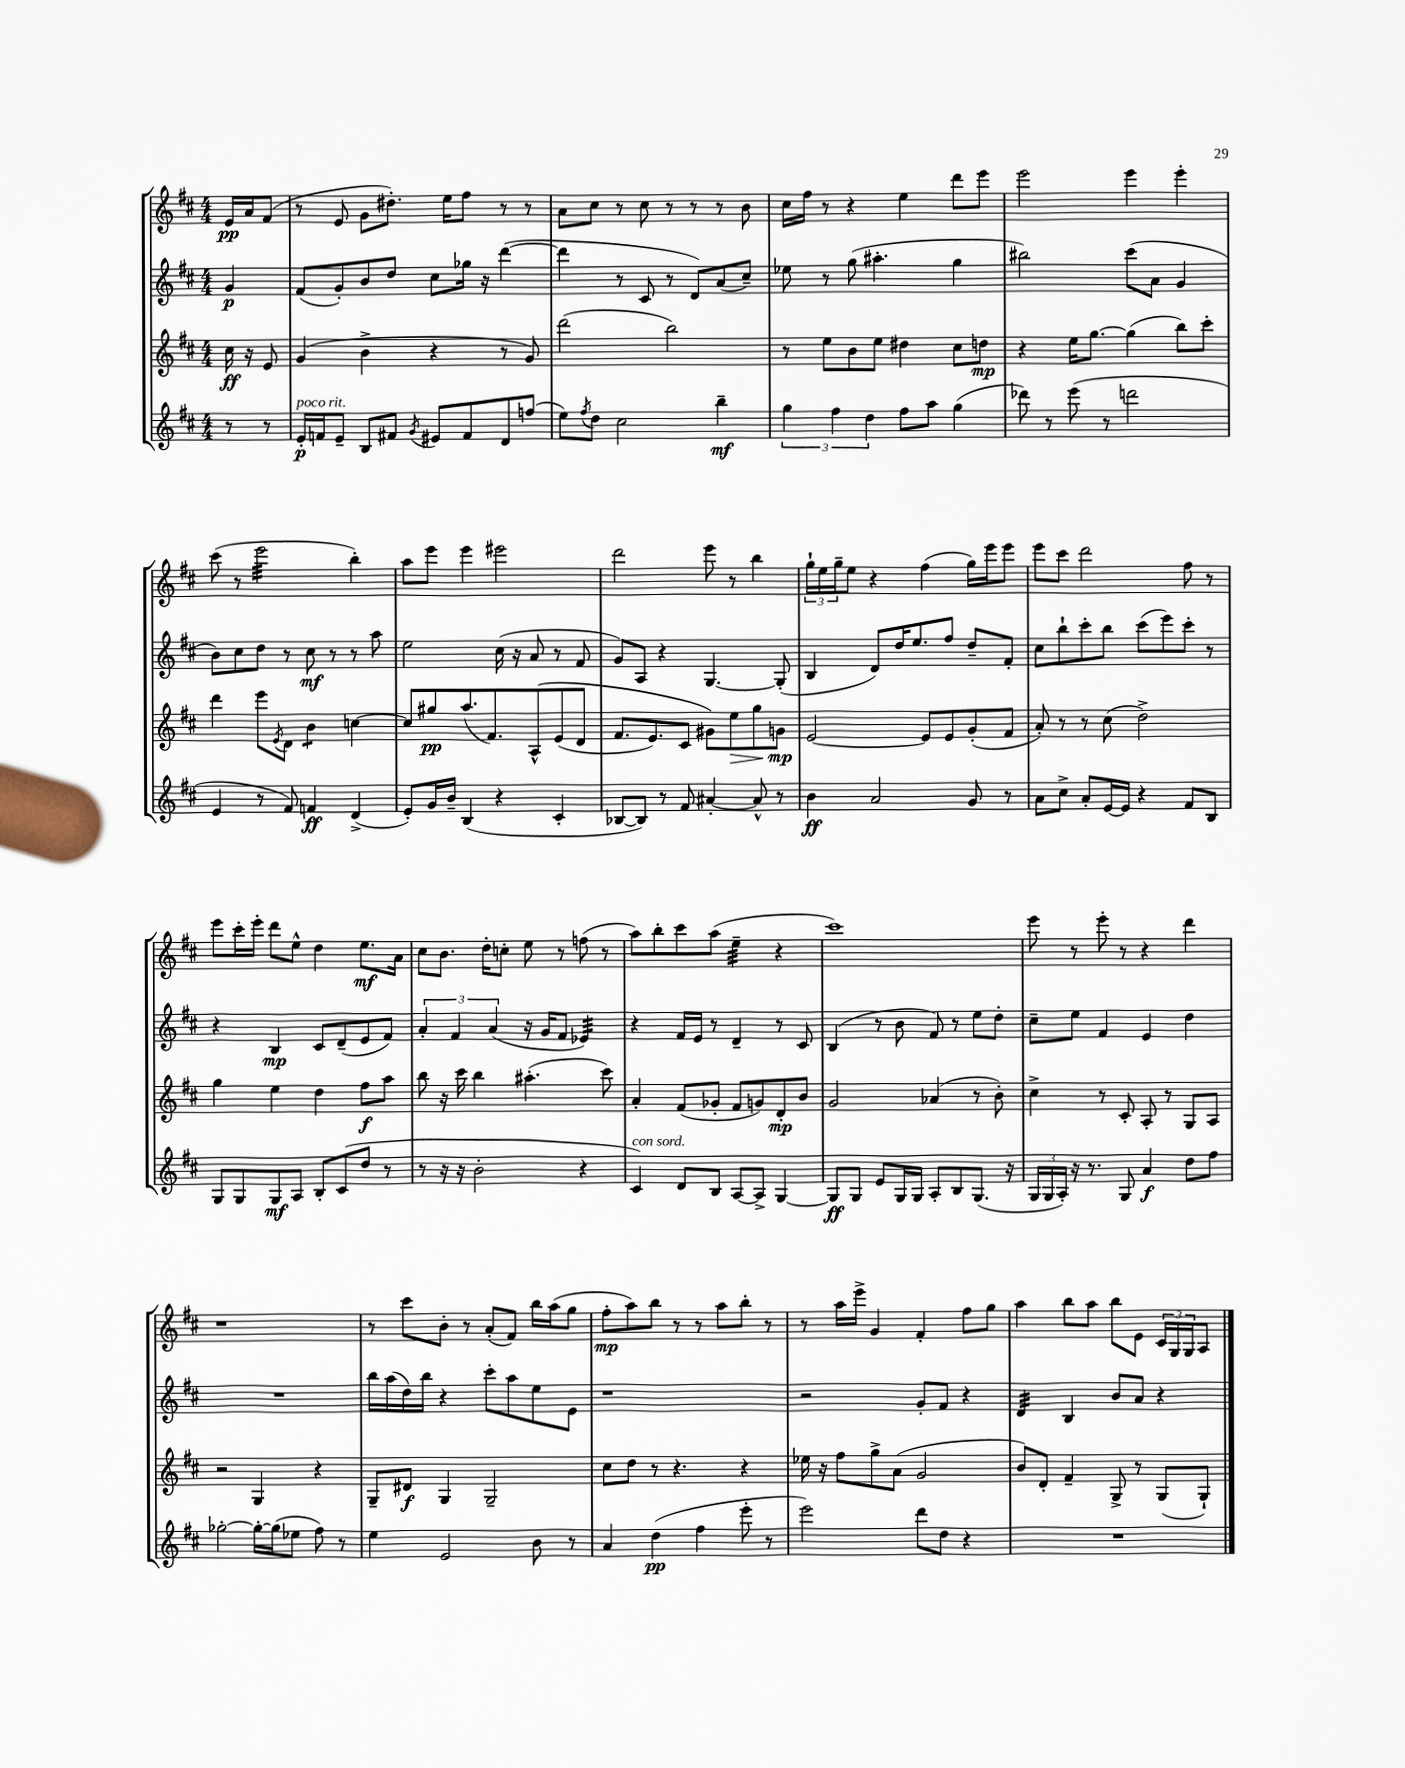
<<
\new StaffGroup <<
\new Staff = "s0" {
    \clef treble \key d \major \numericTimeSignature \time 4/4 \partial 4
    e'16\pp a'16 fis'8( |
    r8 e'8 g'8 dis''8.-.) e''16 fis''8 r8 r8 |
    a'8 cis''8 r8 cis''8 r8 r8 r8 b'8 |
    cis''16 fis''16 r8 r4 e''4 d'''8 e'''8 |
    e'''2 e'''4 e'''4-. |
    cis'''8( r8 e'''2:32 b''4-.) |
    a''8 e'''8 e'''4 eis'''2 |
    d'''2 e'''8 r8 b''4 |
    \tuplet 3/2 { g''16-! e''16 g''16-- } e''8 r4 fis''4( g''16) e'''16 e'''8 |
    e'''8 cis'''8 d'''2 fis''8 r8 |
    e'''8 cis'''16-. e'''16-. d'''8 e''8-^ d''4 e''8.\mf a'16 |
    cis''8 b'8. d''16-. c''8-. e''8 r8 f''8( r8 |
    a''8) b''8-. cis'''8 a''8( e''4:32-- r4 |
    cis'''1) |
    e'''8 r8 e'''8-. r8 r4 d'''4 |
    r1 |
    r8 cis'''8 b'8-. r8 a'8-.( fis'8) b''16 a''16( g''8 |
    fis''8-.\mp a''8) b''8 r8 r8 a''8 b''8-. r8 |
    r8 a''16 e'''16-> g'4 fis'4-. fis''8 g''8 |
    a''4 b''8 a''8 b''8 e'8 \tuplet 3/2 { cis'16 g16 g16 } a8 \bar "|." |
}
\new Staff = "s1" {
    \clef treble \key d \major \numericTimeSignature \time 4/4 \partial 4
    g'4\p |
    fis'8( g'8-.) b'8 d''8 cis''8 ges''16 r16 d'''4~( |
    d'''4 r8 cis'8 r8 d'8) a'8( cis''8--) |
    ees''8 r8 g''8( ais''4.-. g''4 |
    bis''2) cis'''8( a'8 g'4 |
    b'8) cis''8 d''8 r8 cis''8\mf r8 r8 a''8 |
    e''2 cis''16( r16 a'8 r8 fis'8 |
    g'8) a8 r4 g4.~ g8-.( |
    b4 d'8) d''16 e''8. fis''8 d''8-- fis'8-. |
    cis''8 b''8-! cis'''8-. b''8 cis'''8( e'''8) cis'''8-. r8 |
    r4 b4\mp cis'8 d'8--( e'8 fis'8) |
    \tuplet 3/2 { a'4-. fis'4 a'4( } r16 g'16 fis'8 ees'4:32) |
    r4 fis'16 e'16 r8 d'4-- r8 cis'8 |
    b4( r8 b'8 fis'8) r8 e''8 d''8-. |
    cis''8-- e''8 fis'4 e'4 d''4 |
    R1 |
    b''16 a''16( d''16) b''16 r4 cis'''8-. a''8 e''8 e'8 |
    r1 |
    r2 g'8-. fis'8 r4 |
    d'4:32 b4 b'8 a'8 r4 \bar "|." |
}
\new Staff = "s2" {
    \clef treble \key d \major \numericTimeSignature \time 4/4 \partial 4
    cis''16\ff r16 e'8 |
    g'4( b'4-> r4 r8 g'8) |
    d'''2( b''2) |
    r8 e''8 b'8 e''8 dis''4 cis''8 d''8\mp |
    r4 e''16 g''8.~ g''4( b''8) cis'''8-. |
    d'''4 e'''8 \acciaccatura { e'8 } d'8 b'4:8 c''4~ |
    c''8 gis''8\pp a''8.( fis'8.) a8-^\( e'8( d'8 |
    fis'8. e'8.) cis'8 gis'8\) e''8\> g''8 g'8\mp\! |
    e'2~ e'8 e'8 g'8-.( fis'8 |
    a'8-.) r8 r8 cis''8( d''2->) |
    g''4 e''4 d''4 fis''8\f a''8 |
    b''8 r16 cis'''16 b''4 ais''4.-.( cis'''8) |
    a'4-. fis'8( ges'8-. fis'8 g'8) d'8-.\mp b'8 |
    g'2 aes'4( r8 b'8-.) |
    cis''4-> r8 cis'8-. a8-. r8 g8 a8 |
    r2 g4 r4 |
    g8-- dis'8\f g4 g2-- |
    cis''8 d''8 r8 r4. r4 |
    ees''16 r16 fis''8 g''8-> a'8( g'2 |
    b'8) d'8-. fis'4-- g8-> r8 g8( g8-!) \bar "|." |
}
\new Staff = "s3" {
    \clef treble \key d \major \numericTimeSignature \time 4/4 \partial 4
    r8 r8 |
    e'16-.\p^\markup { \italic "poco rit." } f'16 e'8-- b8 fis'8 \acciaccatura { g'8 } eis'8 fis'8 d'8 f''8( |
    e''8) \acciaccatura { fis''8 } d''8 cis''2 b''4--\mf |
    \tuplet 3/2 { g''4 fis''4 d''4 } fis''8 a''8 g''4( |
    des'''8) r8 e'''8( r8 d'''2 |
    e'4 r8 fis'8) f'4\ff d'4->( |
    e'8-.) g'16 b'16-- b4( r4 cis'4-. |
    bes8~ bes8) r8 fis'8 ais'4~-. ais'8-^ r8 |
    b'4\ff a'2 g'8 r8 |
    a'8 cis''8-> a'8-. e'16~ e'16 r4 fis'8 b8 |
    g8 g8 g8\mf a8 b8-. cis'8( d''8 r8 |
    r8 r16 r16 b'2-. r4 |
    cis'4^\markup { \italic "con sord." }) d'8 b8 a8~ a8-> g4~ |
    g8\ff g8 e'8 g16 g16 a8-. b8 g8.( r16 |
    \tuplet 3/2 { g16 g16 a16-.) } r16 r8. g8 a'4\f d''8 fis''8 |
    ges''2~-. ges''16~-. ges''16( ees''8 fis''8) r8 |
    e''4 e'2 b'8 r8 |
    a'4 d''4\pp( fis''4 e'''8-. r8 |
    e'''2) d'''8 d''8 r4 |
    R1 \bar "|." |
}
>>
>>
\layout { \context { \Score \remove "Bar_number_engraver" } }
